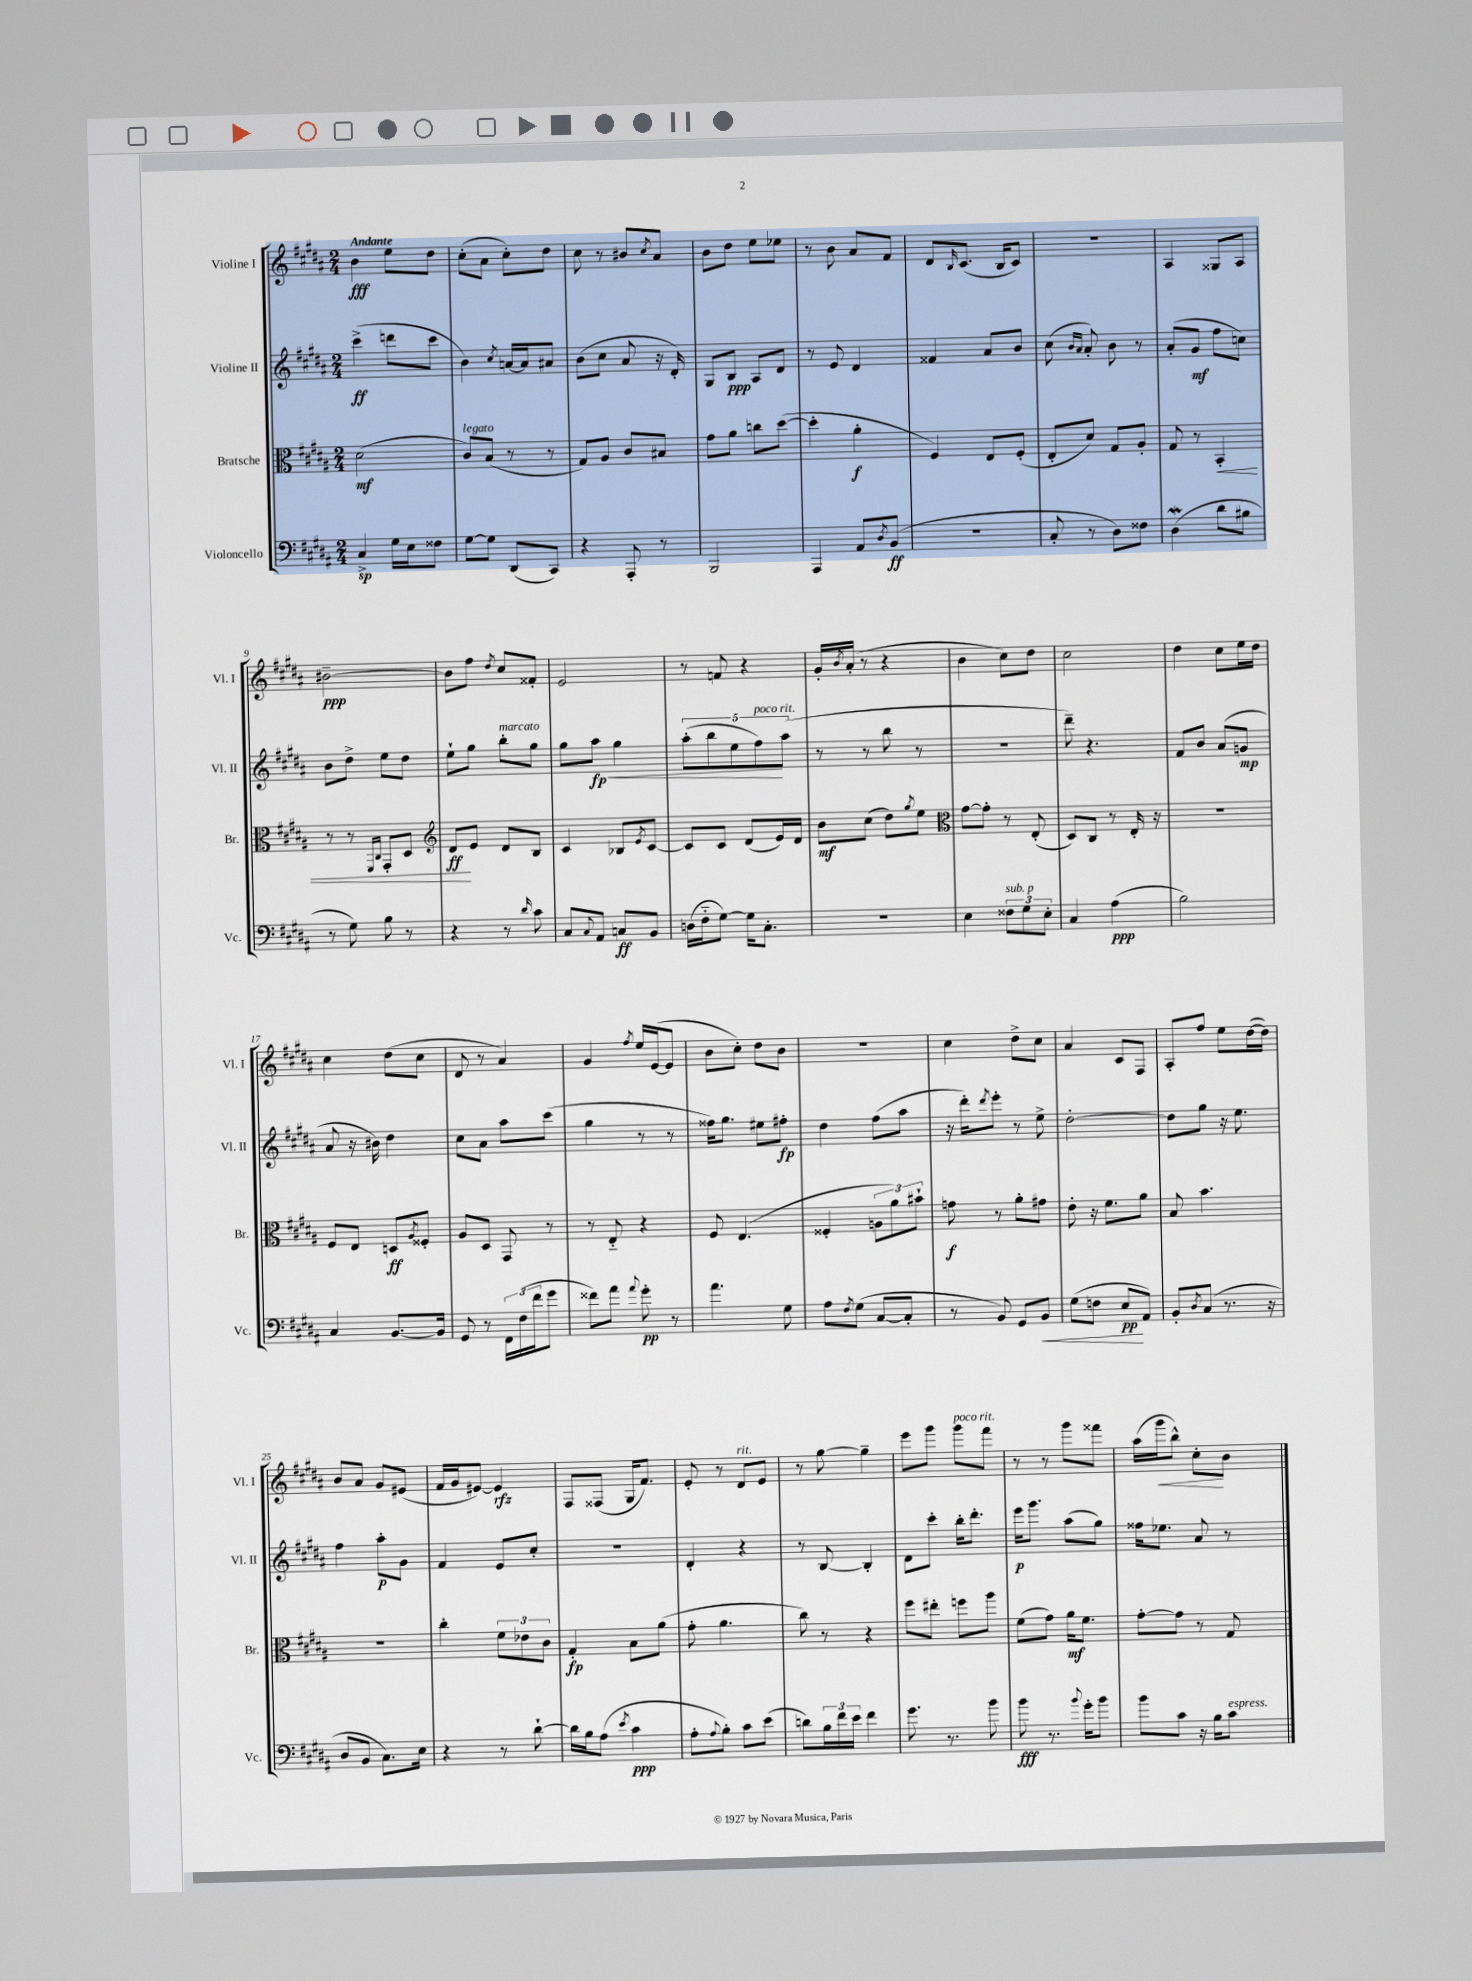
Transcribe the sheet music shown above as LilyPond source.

<<
\new StaffGroup <<
\new Staff = "s0" \with { instrumentName = "Violine I" shortInstrumentName = "Vl. I" } {
    \clef treble \key b \major \numericTimeSignature \time 2/4 \tempo "Andante"
    b'4\fff e''8 dis''8 |
    cis''8-.( ais'8 cis''8-.) dis''8 |
    cis''8 r8 bis'8 \acciaccatura { cis''8 } ais'8 |
    b'8 dis''8 e''8 ees''8 |
    r8 b'8 ais'8 fis'8 |
    dis'8 \grace { b16 } cis'8.( b16 cis'8) |
    r2 |
    ais4 gisis8 ais8 |
    bis'2~--\ppp |
    bis'8 fis''8 \acciaccatura { dis''8 } cis''8 fisis'8-. |
    e'2 |
    r8 f'8 r4 |
    gis'16-. \acciaccatura { b'8 } ais'16-.( r8 r4 |
    b'4 cis''8) dis''8 |
    cis''2 |
    dis''4 cis''8 e''16 dis''16 |
    cis''4 dis''8( cis''8 |
    dis'8 r8 ais'4) |
    gis'4 \acciaccatura { fis''8 } e''16 e'16~( e'8 |
    b'8 cis''8-.) dis''8 b'8 |
    r2 |
    cis''4 dis''8-> cis''8 |
    ais'4 cis'8 fis8 |
    ais8-. fis''8 e''8 dis''16~( dis''16) |
    b'8 ais'8 gis'8 eis'8( |
    fis'16 gis'16 eis'8~) eis'4\rfz |
    fis8 fisis8( gis16 fis'8.) |
    e'8-. r8 dis'8^\markup { \italic "rit." } e'8 |
    r8 gis''8~ gis''4-- |
    e'''8 gis'''8 gis'''8^\markup { \italic "poco rit." } fis'''8 |
    r8 r8 gis'''8 fisis'''8 |
    ais''16( gis'''16\< b''8-^) cis''8-.\! b'8 \bar "|." |
}
\new Staff = "s1" \with { instrumentName = "Violine II" shortInstrumentName = "Vl. II" } {
    \clef treble \key b \major \numericTimeSignature \time 2/4
    cis'''4->\ff( d'''8 cis'''8 |
    b'4) \acciaccatura { cis''8 } a'16~ a'16 ais'8 |
    b'8( cis''8 ais'8 r16 dis'16-.) |
    gis8 b8\ppp ais8 dis'8 |
    r8 e'8 dis'4 |
    fisis'4 ais'8 b'8 |
    cis''8( \grace { b'16 ais'16 } ais'8-.) b'8 r8 |
    ais'8-.( gis'8\mf fis''8 c''8) |
    b'8 dis''8-> e''8 dis''8 |
    e''8-! gis''8 b''8-.^\markup { \italic "marcato" } gis''8 |
    gis''8 ais''8\fp\< gis''4 |
    \tuplet 5/4 { ais''8-.( b''8 e''8 fis''8\!^\markup { \italic "poco rit." }) ais''8( } |
    r8 r8 b''8 r8 |
    R2 |
    dis'''8--) r4. |
    fis'8 b'8 ais'8( g'8\mp |
    ais'8 r16 bis'16) dis''4 |
    cis''8 ais'8 ais''8 cis'''8( |
    gis''4 r8 r8 |
    fisis''16) gis''8. eis''8 fis''8-.\fp |
    dis''4 fis''8( ais''8 |
    r16 dis'''16-.) \acciaccatura { dis'''8 } e'''8-. r8 e''8-> |
    dis''2~-. |
    dis''8 gis''8 r16 e''8. |
    fis''4 ais''8-.\p gis'8 |
    fis'4 e'8 cis''8-. |
    R2 |
    dis'4-. r4 |
    r8 b8~ b4-. |
    dis'8 cis'''8-. b''16-. dis'''8.-. |
    e'''16\p gis'''8. ais''8( gis''8) |
    fisis''16 ees''8. ais'8 r8 \bar "|." |
}
\new Staff = "s2" \with { instrumentName = "Bratsche" shortInstrumentName = "Br." } {
    \clef alto \key b \major \numericTimeSignature \time 2/4
    dis'2\mf( |
    cis'8^\markup { \italic "legato" }) b8( r8 r8 |
    gis8) ais8 cis'8 bis8 |
    gis'8 ais'8 c''8 dis''8~( |
    dis''4-. ais'4-.\f |
    fis4) e8 fis8-.( |
    e8-. dis'8) gis8 ais8-. |
    gis8 r8 b,4-.\< |
    r8 r8 \grace { fis,16 cis16 } gis,8-. dis8 |
    \clef treble dis'8\ff\! e'8 dis'8 b8 |
    cis'4 bes8 \acciaccatura { e'8 } cis'8~ |
    cis'8 cis'8 dis'8( e'16) dis'16 |
    b'8\mf cis''8( dis''8) \acciaccatura { gis''8 } e''8 |
    \clef alto gis'8~ gis'8-. r8 e8-.( |
    dis8) cis8 r8 e16-. r16 |
    R2 |
    fis8 e8 d8\ff \acciaccatura { ais8 } fisis8-. |
    ais8 dis8 gis,8 r8 |
    r8 e8-_ r4 |
    fis8 e4.( |
    fisis4-. \tuplet 3/2 { a8 ais'8) bis'8-! } |
    g'8\f r8 ais'8-. gis'8 |
    e'8-. r16 fis'8. ais'8 |
    b8 b'4. |
    R2 |
    cis''4-. \tuplet 3/2 { fis'8 ees'8 cis'8 } |
    gis4-.\fp b8 ais'8( |
    gis'8-. ais'4. |
    cis''8) r8 r4 |
    fis''8 eis''8-. f''8 ais''8 |
    fis'8( gis'8) ais'16\mf fis'8. |
    gis'8~-. gis'8 r8 gis8 \bar "|." |
}
\new Staff = "s3" \with { instrumentName = "Violoncello" shortInstrumentName = "Vc." } {
    \clef bass \key b \major \numericTimeSignature \time 2/4
    cis4->\sp gis16 e16 fisis8 |
    gis8~ gis8 dis,8( cis,8) |
    r4 ais,,8-. r8 |
    b,,2 |
    ais,,4 ais,8 \acciaccatura { dis8 } b,8\ff( |
    r2 |
    cis8-. r8 dis8) fisis8 |
    dis4\mordent( dis'8 bis8 |
    r8 gis8) b8 r8 |
    r4 r8 \grace { dis'16 } cis'8 |
    cis8 \appoggiatura { cis8 } ais,8 c8\ff b,8 |
    d16( fis16-_ gis8~) gis16 cis8.-. |
    R2 |
    e4 \tuplet 3/2 { fisis8^\markup { \italic "sub. p" } gis8 e8-. } |
    cis4 ais4\ppp( |
    b2) |
    cis4 b,8.~ b,16 |
    gis,8 r8 \tuplet 3/2 { fis,16 fis16( fis'16 } gis'8 |
    fisis'8) ais'8 \appoggiatura { ais'8 } gis'8-.\pp r8 |
    ais'4. gis8 |
    ais8 \acciaccatura { fis8 } gis8( cis8~ cis8-. |
    r8 b,8) gis,8 b,8\< |
    gis8( f8 e8\pp\! ais,8) |
    b,8-. \acciaccatura { dis8 } cis8( r8. r16 |
    dis8 b,8 cis8.) e16 |
    r4 r8 dis'8~-! |
    dis'16 b16 ais8( \acciaccatura { e'8 } cis'4\ppp |
    ais8-. \appoggiatura { ais8 } b8-.) cis'8 e'8( |
    d'8) \tuplet 3/2 { b16 fis'16 e'16 } fis'4 |
    gis'8. r8. b'8 |
    b'8\fff r8. \appoggiatura { b'8 } gis'16-. b'8 |
    b'8 cis'8 r16 b16 cis'8^\markup { \italic "espress." } \bar "|." |
}
>>
>>
